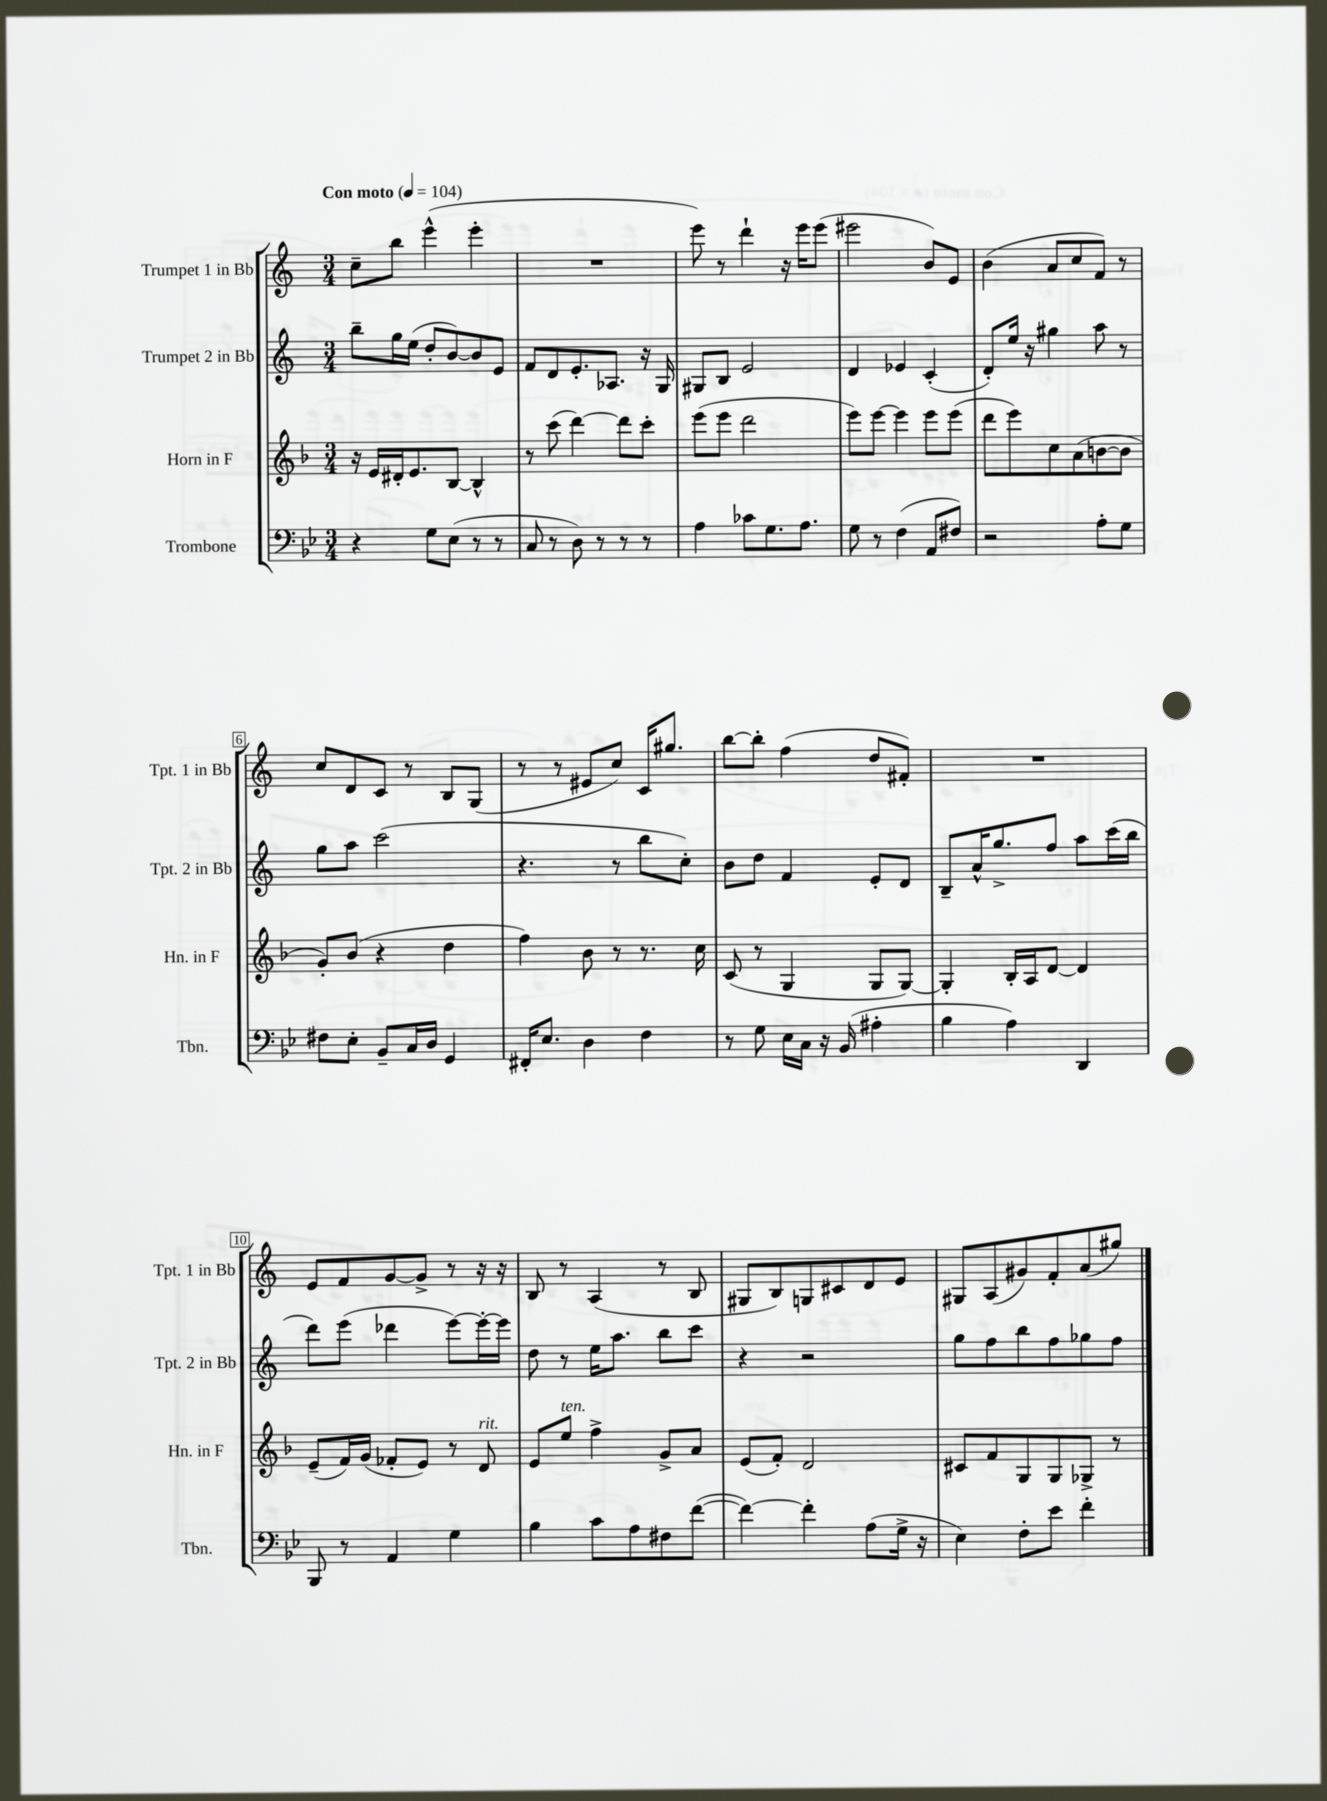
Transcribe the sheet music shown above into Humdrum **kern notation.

**kern	**kern	**kern	**kern
*part4	*part3	*part2	*part1
*staff4	*staff3	*staff2	*staff1
*I"Trombone	*I"Horn in F	*I"Trumpet 2 in Bb	*I"Trumpet 1 in Bb
*I'Tbn.	*I'Hn. in F	*I'Tpt. 2 in Bb	*I'Tpt. 1 in Bb
*clefF4	*clefG2	*clefG2	*clefG2
*k[b-e-]	*k[b-]	*k[]	*k[]
*M3/4	*M3/4	*M3/4	*M3/4
*MM104	*MM104	*MM104	*MM104
=1	=1	=1	=1
!	!	!	!LO:TX:a:B:t=Con moto
4r	16r	8bb~\L	8cc~\L
.	16e/LL	.	.
.	16d#X'/J	16gg\L	8bb\J
.	8.e/	(16ee\JJ	.
8G\L	.	8dd'/L	(4eee^^\
(8E-\J	[8B-/J	[8b/)	.
8r	4B-^^/]	8b/]	4eee'\
8r	.	8e/J	.
=2	=2	=2	=2
8C/	8r	8f/L	2.r
8r	(8ccc\	8d/	.
8D\)	[4ddd\)	8.e'/	.
8r	.	.	.
.	.	8.A-X/J	.
8r	8ddd\L]	.	.
8r	8ccc'\J	16r	.
.	.	16G/	.
=3	=3	=3	=3
4A\	(8eee\L	8G#X/L	8eee\)
.	8eee\J	8B/J	8r
8c-X\L	2ddd\	2e/	4ddd`\
8.G\	.	.	.
.	.	.	16r
8.A\J	.	.	16eee\KL
.	.	.	(8eee\J
=4	=4	=4	=4
8G\	8eee\L)	4d/	2eee#X\
8r	[8eee\J	.	.
(4F\	4eee\]	4e-X/	.
8AA/L	8eee\L	(4c'/	8b/L)
8F#X/J)	(8eee\J	.	8e/J
=5	=5	=5	=5
2r	8ddd\L	8d'/L)	(4b\
.	8eee\)	16ee/Jk	.
.	.	16r	.
.	8cc\	4gg#X\	8a/L
.	(8a\	.	8cc/
8A'\L	[8bn\	8aa\	8f/J)
8G\J	8b\J]	8r	8r
!!LO:LB:g=z
=6	=6	=6	=6
8F#X\L	8g'/L)	8gg\L	8cc/L
8E-'\J	(8b-/J	8aa\J	8d/
8BB-~/L	4r	(2ccc\	8c/J
16C/L	.	.	8r
16D/JJ	.	.	.
4GG/	4dd\	.	8B/L
.	.	.	(8G/J
=7	=7	=7	=7
16FF#X'/KL	4ff\)	4.r	8r
8.E-/J	.	.	.
.	.	.	8r
4D\	8b-\	.	8e#X/L
.	8r	8r	8cc/J)
4F\	8.r	8bb\L	16c/KL
.	.	.	8.gg#X/J
.	.	8cc'\J)	.
.	16cc\	.	.
=8	=8	=8	=8
8r	(8c/	8b\L	[8bb\L
8G\	8r	8dd\J	8bb'\J]
16E-\LL	4G/	4f/	(4ff\
16C\JJ	.	.	.
16r	.	.	.
(16BB-/	.	.	.
4A#X'\	8G/L	8e'/L	8dd/L
.	[8G/J)	8d/J	8f#X'/J)
=9	=9	=9	=9
4B-\	4G'/]	8B~/L	2.r
.	.	16a^^/K	.
.	.	8.gg^/	.
4A\)	16B-'/LL	.	.
.	16A/J	.	.
.	[8d/J	8ff/J	.
4DD/	4d/]	8aa\L	.
.	.	(16ccc\L	.
.	.	16bb\JJ	.
!!LO:LB:g=z
=10	=10	=10	=10
8BBB-/	(8e~/L	8ddd\L)	8e/L
8r	16f/L)	(8eee\J	8f/
.	(16g/JJ	.	.
4AA/	8f-X'/L	4ddd-X\	[8g/
.	8e/J)	.	8g^/J]
4G\	8r	[8eee\L)	8r
!	!LO:TX:a:i:t=rit.	!	!
.	8d/	16eee'\L_	16r
.	.	16eee\JJ]	16r
=11	=11	=11	=11
4B-\	8e/L	8dd\	8B/
!	!LO:TX:a:i:t=ten.	!	!
.	8ee/J	8r	8r
8c\L	4ff^\	16ee\KL	(4A/
.	.	8.aa\J	.
8A\	.	.	.
8F#X\	8g^/L	8bb\L	8r
([8f\J	8a/J	8ccc\J	8B/
=12	=12	=12	=12
4f\_)	(8e/L	4r	8G#X/L
.	8f'/J)	.	8B/)
4f'\]	2d/	2r	8Gn/
.	.	.	8c#X/
(8A\L	.	.	8d/
16G^\Jk	.	.	8e/J
16r	.	.	.
=13	=13	=13	=13
4E-\)	8c#X/L	8gg\L	8G#X/L
.	8f/	8ff\	(8A/
8F'\L	8G/	8bb\	8g#X/)
8e-\J	8G/	8ff\	8f'/
4f'\	8G-X^/J	8gg-X\	(8a/
.	8r	8ff\J	8gg#X/J)
==	==	==	==
*-	*-	*-	*-
